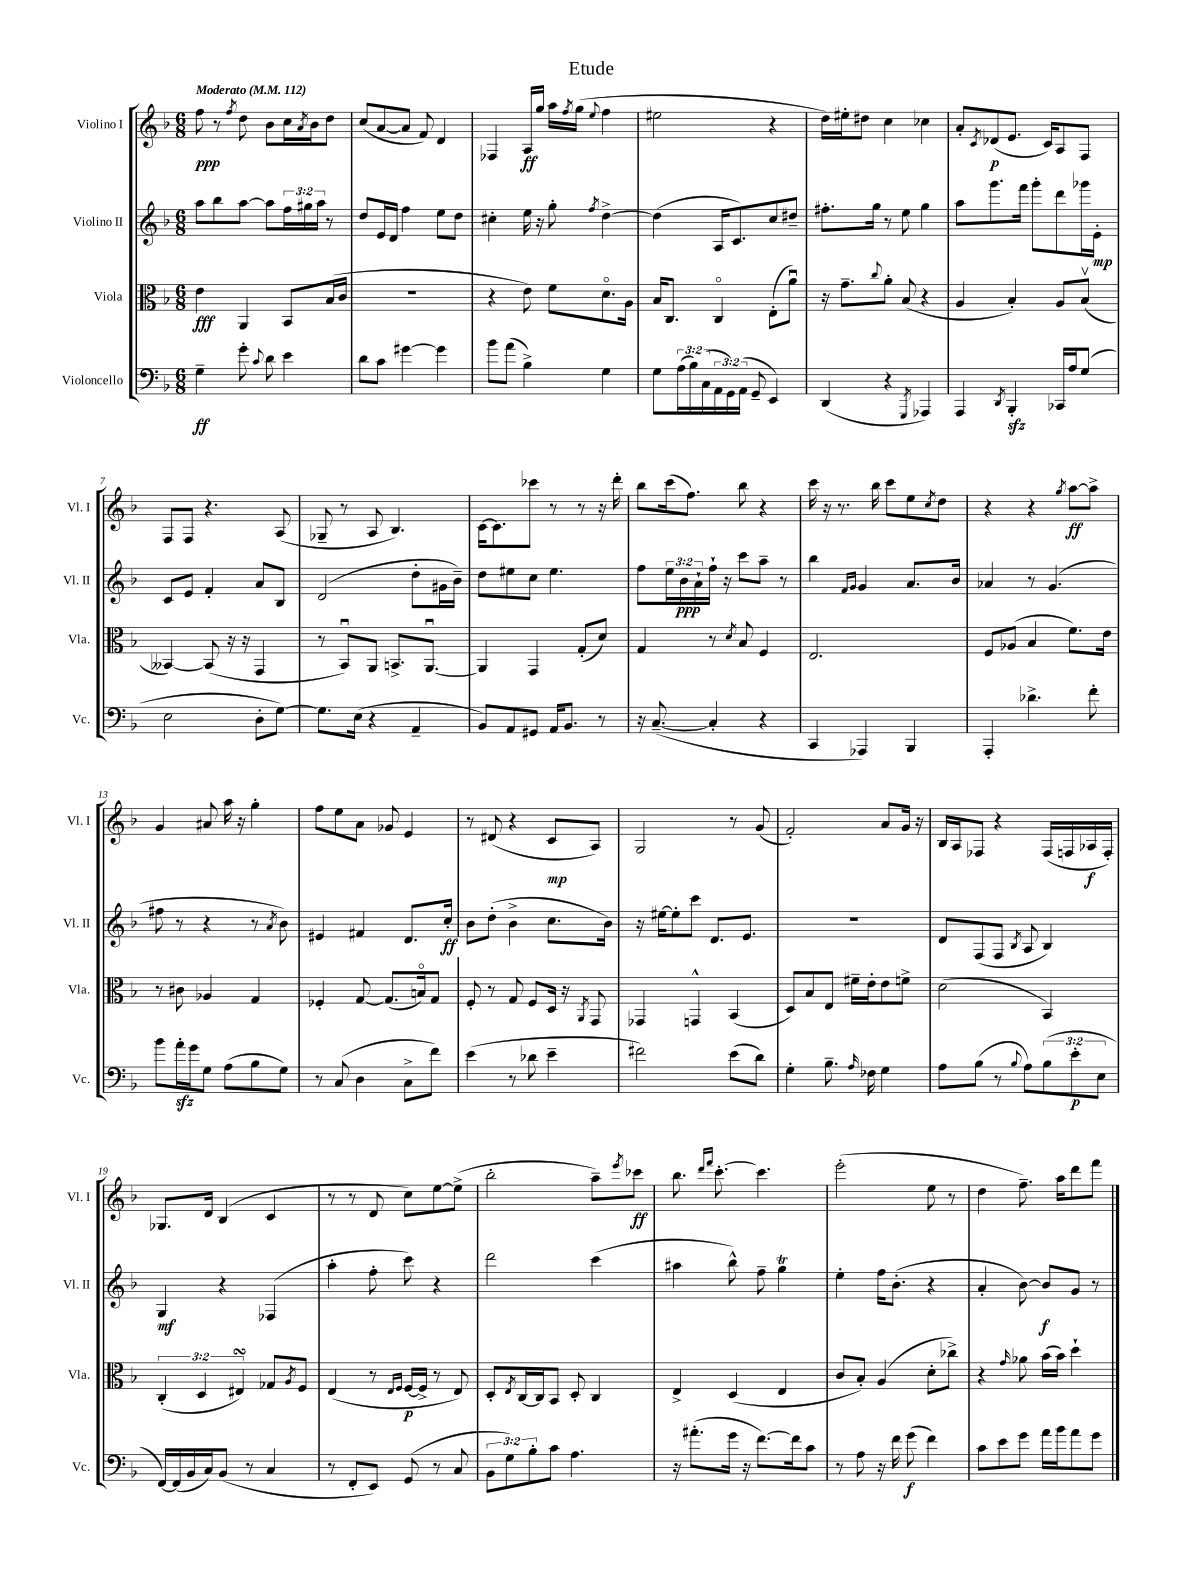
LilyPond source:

\header { title = "Etude" }
<<
\new StaffGroup <<
\new Staff = "s0" \with { instrumentName = "Violino I" shortInstrumentName = "Vl. I" } {
    \clef treble \key f \major \numericTimeSignature \time 6/8 \tempo "Moderato" 4 = 112
    f''8\ppp r8 \acciaccatura { f''8 } d''8 bes'8 c''16 \acciaccatura { a'8 } bes'16 d''8 |
    c''8( a'8~ a'8 f'8) d'4 |
    fes4 a16\ff g''16 a''16 \acciaccatura { f''8 } g''16( \appoggiatura { e''8 } f''4 |
    eis''2 r4 |
    d''16) eis''16-. dis''8 c''4 ces''4 |
    a'8-. \acciaccatura { c'8 } des'8\p( e'8. c'16) a8 f8 |
    f8 f8 r4. a8( |
    ges8-- r8 a8 bes4.) |
    c'16~ c'8. ces'''8 r8 r8 r16 d'''16-. |
    bes''8 c'''16( f''8.) bes''8 r4 |
    c'''16 r16 r8. bes''16 c'''8 e''8 \acciaccatura { c''8 } d''8 |
    r4 r4 \acciaccatura { g''8 } a''8~\ff a''8-> |
    g'4 ais'8 a''16 r16 g''4-. |
    f''8 e''8 a'8 ges'8 e'4 |
    r8 dis'8( r4 c'8\mp a8) |
    g2 r8 g'8( |
    f'2-.) a'8 g'16 r16 |
    bes16 a16 fes8 r4 fes16( f16 aes16\f f16-.) |
    ges8. d'16 bes4( c'4 |
    r8 r8 d'8 c''8) e''8~ e''8->( |
    bes''2-. a''8--) \acciaccatura { e'''8 } ces'''8\ff |
    bes''8. \grace { d'''16 f'''16 } c'''8.~-. c'''4. |
    e'''2-.( e''8 r8 |
    d''4 f''8.--) a''16 d'''8 f'''8 \bar "|." |
}
\new Staff = "s1" \with { instrumentName = "Violino II" shortInstrumentName = "Vl. II" } {
    \clef treble \key f \major \numericTimeSignature \time 6/8 \override Staff.TupletNumber.text = #tuplet-number::calc-fraction-text
    a''8 bes''8 a''8~ a''8 \tuplet 3/2 { f''16 gis''16 a''16 } r8 |
    d''8 e'16 d'16 f''4 e''8 d''8 |
    cis''4-. e''16 r16 g''8-. \acciaccatura { f''8 } d''4~-> |
    d''4( a16 c'8.) c''8 dis''8-- |
    fis''8.-. g''16 r8 e''8 g''4 |
    a''8 g'''8. f'''16 g'''8-. d'''8 ges'''16 e'16-.\mp |
    c'8 e'8 f'4-. a'8 bes8 |
    d'2( d''8-. gis'16 bes'16--) |
    d''8 eis''8 c''8 eis''4. |
    f''8 \tuplet 3/2 { e''16 bes'16\ppp a'16-! } f''16-! r16 c'''8 a''8-- r8 |
    bes''4 \grace { f'16 g'16 } g'4 a'8. bes'16 |
    aes'4 r8 g'4.( |
    fis''8 r8 r4 r8 \acciaccatura { a'8 } bes'8) |
    eis'4 fis'4 d'8. c''16-.\ff |
    bes'8 d''8-.( bes'4-> c''8. bes'16) |
    r16 eis''16~ eis''8-. c'''8 d'8. e'8. |
    R2. |
    d'8 f8( f8 \acciaccatura { bes8 } a8 bes4) |
    g4\mf r4 fes4( |
    a''4-. f''8-. c'''8) r4 |
    d'''2 c'''4( |
    ais''4 bes''8-^) f''8-- g''4\trill |
    e''4-. f''16 bes'8.-.( r4 |
    a'4-. bes'8~) bes'8\f g'8 r8 \bar "|." |
}
\new Staff = "s2" \with { instrumentName = "Viola" shortInstrumentName = "Vla." } {
    \clef alto \key f \major \numericTimeSignature \time 6/8 \override Staff.TupletNumber.text = #tuplet-number::calc-fraction-text
    e'4\fff a,4 bes,8 bes16( c'16 |
    R2. |
    r4 e'8) f'8 d'8.\flageolet a16 |
    bes16 c8. c4\flageolet e8-.( a'8\downbow) |
    r16 g'8.-- \appoggiatura { c''8 } a'8-. bes8( r4 |
    a4 bes4-.) a8 bes8\upbow( |
    beses,4~) beses,8( r16 r16 g,4 |
    r8 bes,8\downbow) a,8 b,8.-> a,8.~\downbow |
    a,4 g,4 g8-.( d'8) |
    g4 r8 \acciaccatura { d'8 } bes8 f4 |
    e2. |
    f8 aes8( bes4 f'8.) e'16 |
    r8 cis'8 aes4 g4 |
    fes4-. g8~ g8.( b16\flageolet) g8 |
    f8-. r8 g8 f8 d16 r16 \acciaccatura { a,8 } g,8 |
    ges,4 g,4-^ bes,4( |
    d8) bes8 e8 fis'16-- e'16-. e'8 f'8-> |
    d'2( bes,4) |
    \tuplet 3/2 { c4-.( d4 eis4\turn) } ges8 \acciaccatura { a8 } f8 |
    e4( r8 \grace { e16 f16 } f16~\p f16-> r8 e8) |
    d8-. \acciaccatura { e8 } c16~ c16 bes,8 d8-. c4 |
    e4-> d4( e4 |
    c'8 bes8-.) a4( d'8-. ces''8->) |
    r4 \grace { g'16 } aes'8 bes'16( bes'16) d''4-! \bar "|." |
}
\new Staff = "s3" \with { instrumentName = "Violoncello" shortInstrumentName = "Vc." } {
    \clef bass \key f \major \numericTimeSignature \time 6/8 \override Staff.TupletNumber.text = #tuplet-number::calc-fraction-text
    g4--\ff g'8-. \appoggiatura { c'8 } d'8 e'4 |
    d'8 c'8 gis'4~ gis'4 |
    bes'8 a'8( bes4->) g4 |
    g8 \tuplet 3/2 { a16( bes16) c16( } \tuplet 3/2 { a,16 g,16) a,16( } g,8-- e,4) |
    d,4( r4 \acciaccatura { g,,8 } aes,,4) |
    a,,4 \acciaccatura { d,8 } bes,,4-.\sfz ces,16 a16 g8( |
    e2 d8-. g8~) |
    g8. e16( r4 a,4-- |
    bes,8) a,8 gis,8 a,16 bes,8. r8 |
    r16 c8.~--( c4-. r4 |
    c,4 aes,,4) bes,,4 |
    a,,4-. des'4.-> f'8-. |
    bes'8 a'16-.\sfz g'16 g8 a8( bes8 g8) |
    r8 c8( d4 c8-> f'8) |
    e'4( r8 des'8 e'4-- |
    fis'2) e'8( d'8) |
    g4-. bes8.-- \grace { a16 } fes16 g4 |
    a8 bes8( r8 \appoggiatura { bes8 } a8) \tuplet 3/2 { bes8( e'8-.\p e8 } |
    f,16~) f,16( bes,16 c16) bes,8( r8 c4 |
    r8 f,8-. e,8) g,8( r8 c8 |
    \tuplet 3/2 { bes,8 g8) bes8-. } c'8 a4. |
    r16 ais'8.-.( g'16 r16 f'8.~) f'16 c'8 |
    r8 a8 r16 f'16 g'8\f( f'4) |
    c'8 e'8 g'8 a'16 bes'16 a'8 g'8 \bar "|." |
}
>>
>>
